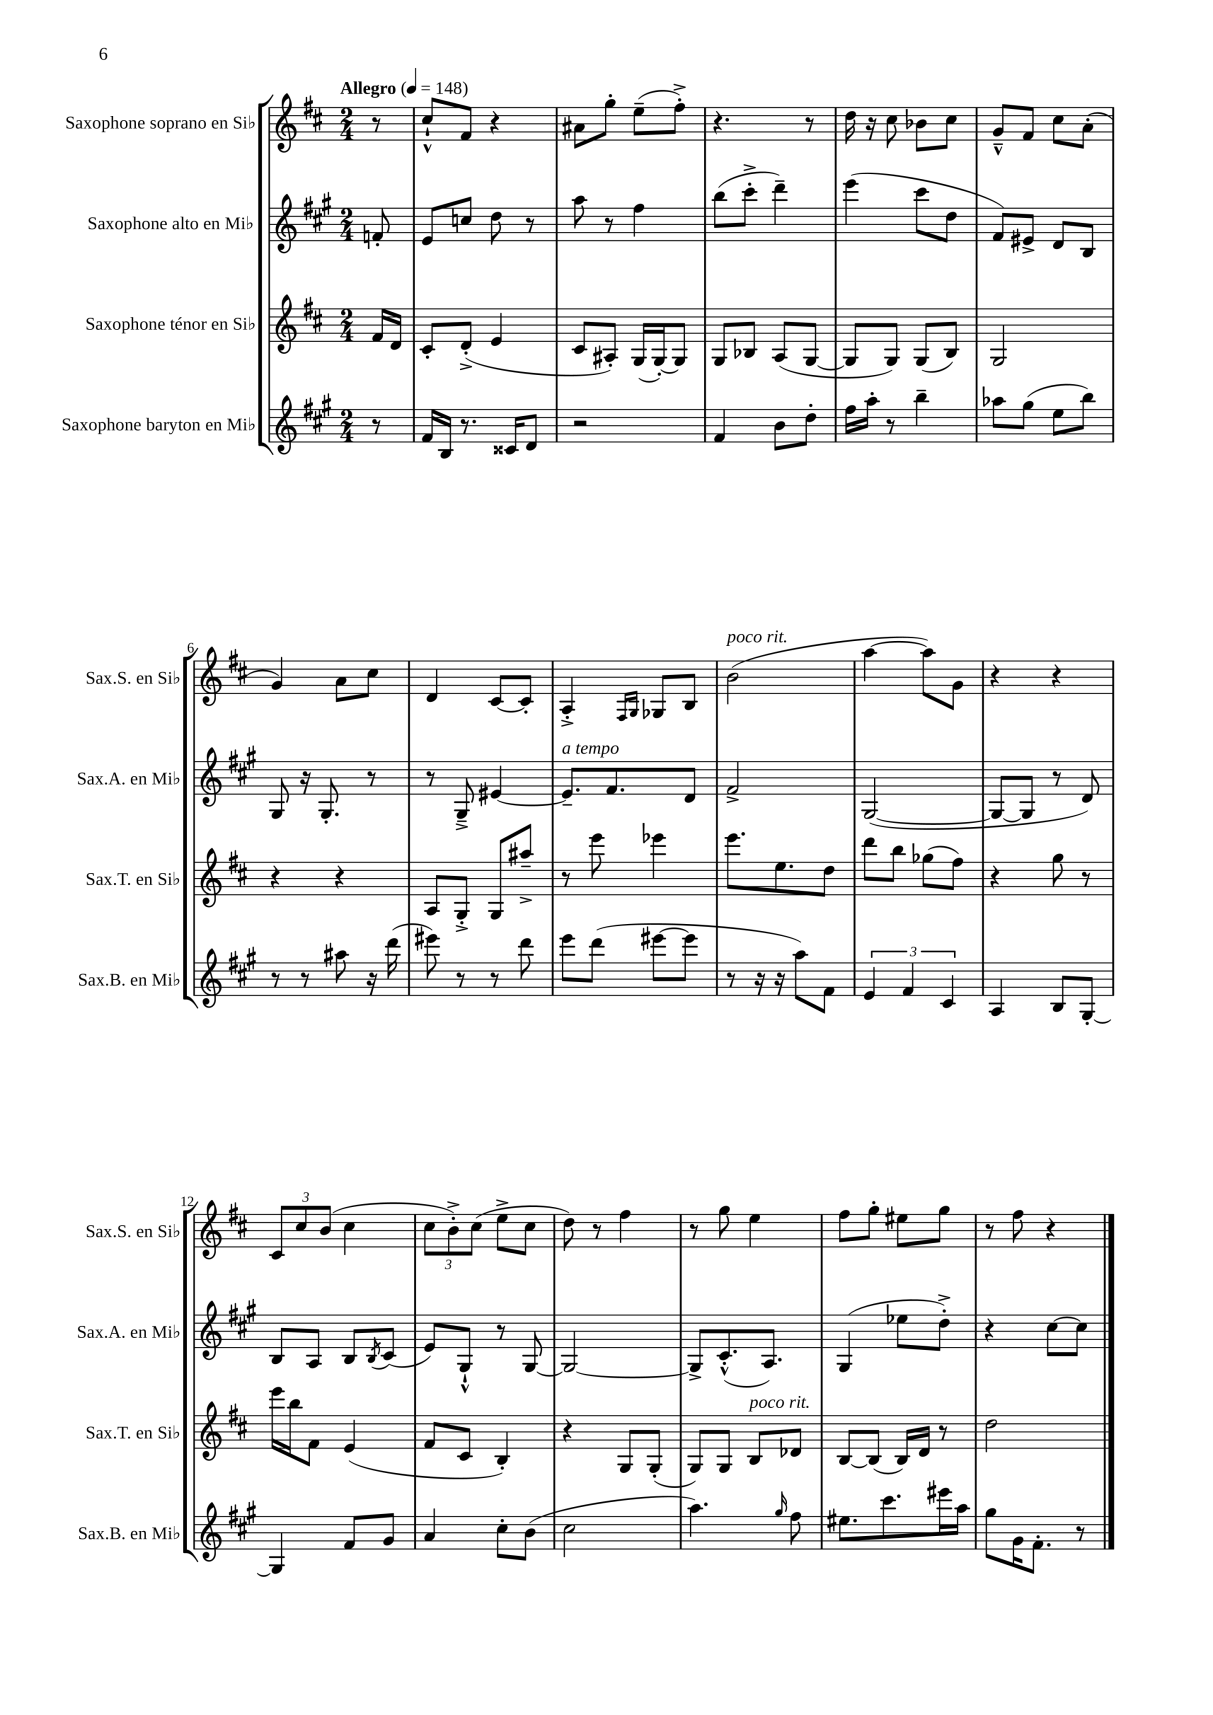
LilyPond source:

<<
\new StaffGroup <<
\new Staff = "s0" \with { instrumentName = "Saxophone soprano en Sib" shortInstrumentName = "Sax.S. en Sib" } {
    \clef treble \key d \major \numericTimeSignature \time 2/4 \partial 8 \tempo "Allegro" 4 = 148
    r8 |
    cis''8-!-^ fis'8 r4 |
    ais'8 g''8-. e''8--( fis''8-.->) |
    r4. r8 |
    d''16 r16 cis''8 bes'8 cis''8 |
    g'8---^ fis'8 cis''8 a'8-.( |
    g'4) a'8 cis''8 |
    d'4 cis'8~ cis'8-. |
    a4-.-> \grace { fis16 g16 } ges8 b8 |
    b'2^\markup { \italic "poco rit." }( |
    a''4~ a''8) g'8 |
    r4 r4 |
    \tuplet 3/2 { cis'8 cis''8 b'8( } cis''4 |
    \tuplet 3/2 { cis''8 b'8-.->) cis''8( } e''8-> cis''8 |
    d''8) r8 fis''4 |
    r8 g''8 e''4 |
    fis''8 g''8-. eis''8 g''8 |
    r8 fis''8 r4 \bar "|." |
}
\new Staff = "s1" \with { instrumentName = "Saxophone alto en Mib" shortInstrumentName = "Sax.A. en Mib" } {
    \clef treble \key a \major \numericTimeSignature \time 2/4 \partial 8
    f'8-. |
    e'8 c''8 d''8 r8 |
    a''8 r8 fis''4 |
    b''8( cis'''8-.-> d'''4--) |
    e'''4( cis'''8 d''8 |
    fis'8) eis'8-> d'8 b8 |
    gis8 r16 gis8.-. r8 |
    r8 gis8---> eis'4~ |
    eis'8.--^\markup { \italic "a tempo" } fis'8. d'8 |
    fis'2-> |
    gis2~( |
    gis8~ gis8 r8 d'8) |
    b8 a8 b8 \acciaccatura { b8 } cis'8( |
    e'8) gis8-!-^ r8 gis8~ |
    gis2~ |
    gis8-> cis'8.-.-^( a8.) |
    gis4( ees''8 d''8-.->) |
    r4 cis''8~ cis''8 \bar "|." |
}
\new Staff = "s2" \with { instrumentName = "Saxophone ténor en Sib" shortInstrumentName = "Sax.T. en Sib" } {
    \clef treble \key d \major \numericTimeSignature \time 2/4 \partial 8
    fis'16 d'16 |
    cis'8-. d'8-.->( e'4 |
    cis'8 ais8-.) g16( g16~-.) g8 |
    g8 bes8 a8( g8~ |
    g8 g8) g8( b8) |
    g2 |
    r4 r4 |
    a8 g8-.-> g8 ais''8---> |
    r8 e'''8 ees'''4 |
    e'''8. e''8. d''8 |
    d'''8 b''8 ges''8( fis''8) |
    r4 g''8 r8 |
    e'''16 b''16 fis'8 e'4( |
    fis'8 cis'8 b4-.) |
    r4 g8 g8-.( |
    g8) g8 b8^\markup { \italic "poco rit." } des'8 |
    b8~ b8( b16) d'16 r8 |
    d''2 \bar "|." |
}
\new Staff = "s3" \with { instrumentName = "Saxophone baryton en Mib" shortInstrumentName = "Sax.B. en Mib" } {
    \clef treble \key a \major \numericTimeSignature \time 2/4 \partial 8
    r8 |
    fis'16 b16 r8. cisis'16 d'8 |
    r2 |
    fis'4 b'8 d''8-. |
    fis''16 a''16-. r8 b''4-- |
    aes''8 gis''8( e''8 b''8) |
    r8 r8 ais''8 r16 d'''16( |
    eis'''8) r8 r8 d'''8 |
    e'''8 d'''8( eis'''8~ eis'''8 |
    r8 r16 r16 a''8) fis'8 |
    \tuplet 3/2 { e'4 fis'4 cis'4 } |
    a4 b8 gis8~-. |
    gis4 fis'8 gis'8 |
    a'4 cis''8-. b'8( |
    cis''2 |
    a''4.) \grace { gis''16 } fis''8 |
    eis''8. cis'''8. eis'''16 a''16 |
    gis''8 gis'16 fis'8.-. r8 \bar "|." |
}
>>
>>
